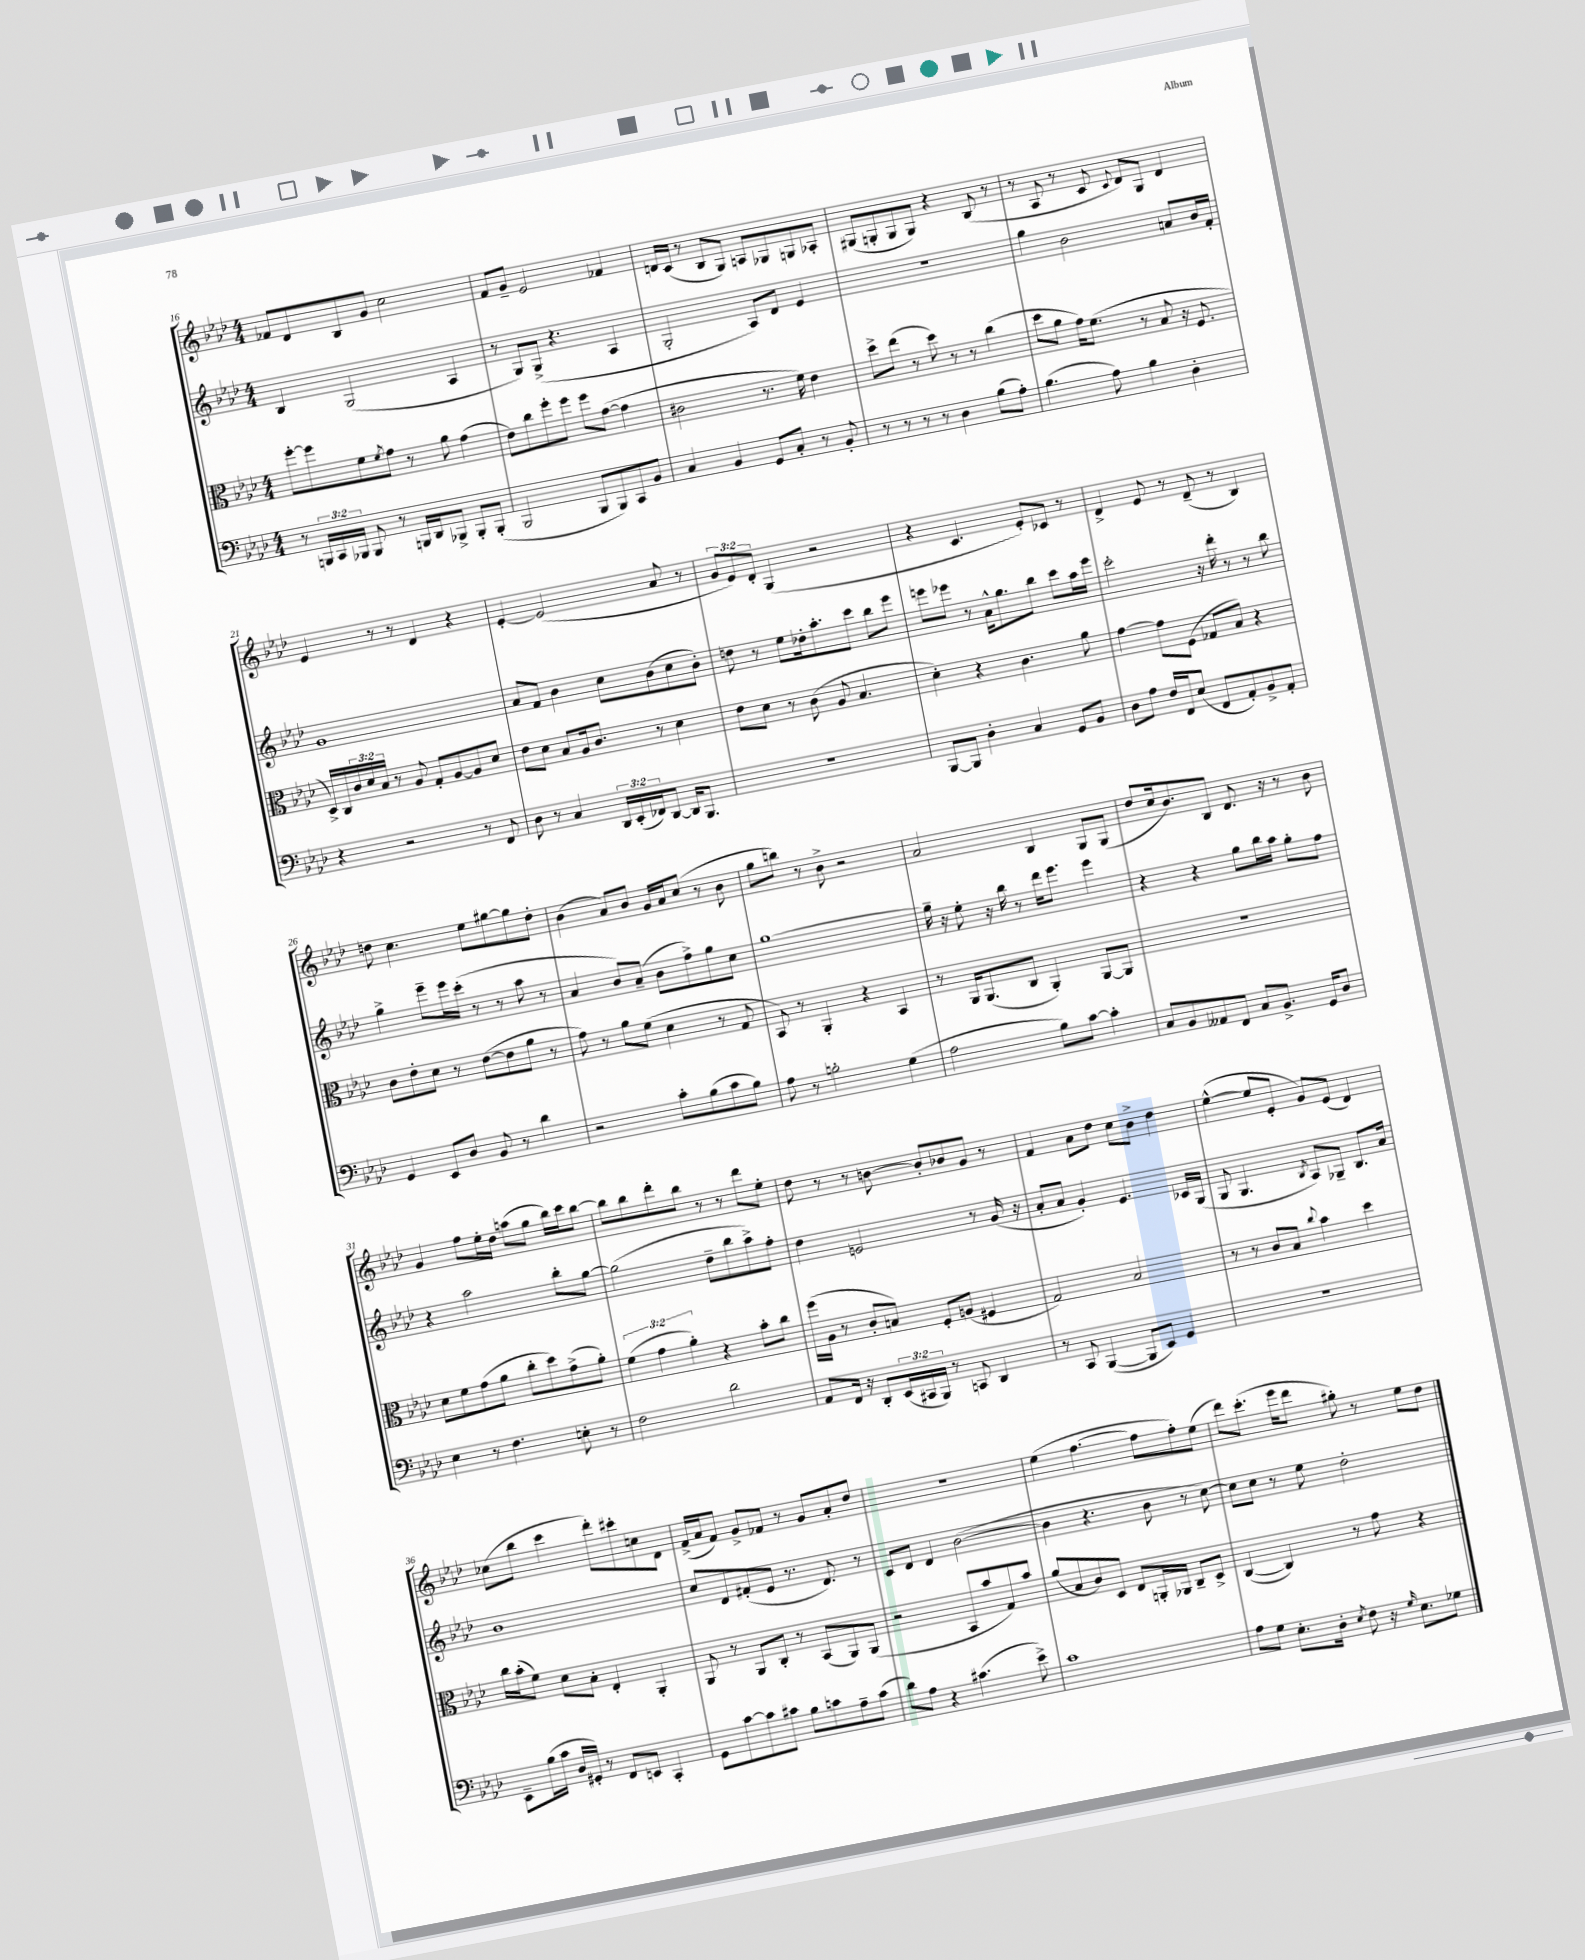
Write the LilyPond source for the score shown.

<<
\new StaffGroup <<
\new Staff = "s0" {
    \clef treble \key aes \major \numericTimeSignature \time 4/4 \override Staff.TupletNumber.text = #tuplet-number::calc-fraction-text
    fes'8 des'8 bes8 g'8 c''2 |
    f'8 g'8-- ees'2 fes'4 |
    d'16 c'16( r8 bes8 g8) a8 ges8 g8 aes8-. |
    gis8( g8-. g8 g8) r4 bes8( r8 |
    r8 aes8 r8 c'8 \appoggiatura { c'8 } des'8) g8 des'4 |
    ees'4 r8 r8 des'4 r4 |
    ees'4~-. ees'2( aes'8 r8 |
    \tuplet 3/2 { g'8 ees'8) des'8-. } g4( r2 |
    r4 c'4. ees'8-.) ces'8 r8 |
    des'4-> ees'8 r8 des'8--( r8 bes4) |
    d''8 c''4. ees''8 gis''8~ gis''8 d''8-. |
    bes'4( aes'8) bes'8 g'16 aes'16 c''8( r8 bes'8 |
    g''8 b''8) r8 bes'8-> r2 |
    aes'2 bes4 g8 g8( |
    des''8 c''16 bes'8.) bes8 des'8. r16 r8 bes'8 |
    g'4 f''8 ees''16-. des''16 a''8( g''8 bes''16) c'''16 bes''8~ |
    bes''8 bes''8 des'''8-. bes''8 r8 r8 des'''8 ees''8-. |
    des''8 r8 r8 b'8~ b'8-. bes'8 g'8 r8 |
    f'4 aes'8 des''8 c''8 bes'8-> des''4 |
    ees''4~-^( ees''8 ees'8-. g'8) ees'8( des'4) |
    ces''8( bes''8 c'''4 des'''8-.) cis'''8-. c''8 des'8 |
    f'16->( aes'16 f'8) g'8-> fes'8 r8 g'8 aes'8-. des''8 |
    R1 |
    ees''4( f''4.~ f''8 f''8-.) ees''8( |
    des'''8) c'''8.-.( ees'''16 des'''8 gis''8-.) r8 ees''8 des''8 \bar "|." |
}
\new Staff = "s1" {
    \clef treble \key aes \major \numericTimeSignature \time 4/4
    bes4 g2( aes4 |
    r8 g8) g8->( r4. aes4 |
    g2-. aes8) des'8 ees'4 |
    R1 |
    g''4 bes'2 a'8 bes'16 f'16-. |
    g'1 |
    aes'8 f'8 bes'4 c''8 bes'8( c''8 bes'8-.) |
    d''8 r8 ees''8 des''16-. aes''8.-. c'''8 bes''8 ees'''8 |
    e'''8 ees'''8 r8 aes'16-^ g''8. bes''8 c'''8 aes''16 ees'''16 |
    c'''2-. r16 des'''16-. r8 r8 bes''8 |
    g''4-> ees'''8-- ees'''16 c'''16-.( r8 r8 aes''8 r8 |
    aes'4 bes'8) aes'8--( bes'8 f''8->) g''8 c''8 |
    g''1~ |
    g''16-- r16 ees''8-. r16 bes''16 r8 des'''16 ees'''8. ees'''4 |
    r4 r4 g''8 bes''16 aes''16 g''8-. f''8 |
    r4 aes''2 bes''8-. g''8~ |
    g''2( des''8-- bes''8 aes''8->) f''8-. |
    des''4 e'2 r8 g'16( r16 |
    aes'8-. aes'8 g'4-.) ees'4. ces'16 g16( |
    g8 g4. \acciaccatura { bes8 } aes8) ges8-- bes8. aes'16 |
    bes'1 |
    c''8 des'8 fis'8-.( ees'8 r8. des'8.) r8 |
    c'8 des'8 des'4 bes'2~( |
    bes'4 r4. bes'8 r8 c''8~) |
    c''8 c''8 r8 ees''8 des''2-. \bar "|." |
}
\new Staff = "s2" {
    \clef alto \key aes \major \numericTimeSignature \time 4/4 \override Staff.TupletNumber.text = #tuplet-number::calc-fraction-text
    f''8~-. f''8 f'8 \acciaccatura { f'8 } g'8 r8 aes'8 g'4( |
    ees'8) c''8 f''8-. f''8 f''8 g'8~( g'4 |
    cis'2 r8. f'16) ees'4 |
    des''8-> ees''8( r8 des''8) r8 r8 c''4( |
    des''8 aes'8 g'16) f'8.( r8 bes8 r16 f8. |
    des16->) c16 \tuplet 3/2 { c'16 des'16 bes16 } r8 aes8 g8-. aes8~ aes8 des'8 |
    ees'8 des'8 bes8 aes16 c'8. r8 des'4 |
    ees'8 des'8 r8 c'8( aes8 bes4. |
    des'4-.) r4 c'4. aes'8 |
    g'4~ g'8 f8( ges8 bes8) r4 |
    c'8 ees'8-. des'8 r8 ees'8~( ees'8 aes'8 r8 |
    g'8) r8 aes'8 f'8( des'4 r8 g8 |
    bes,8) r8 aes,4-. r4 bes,4 |
    r8 aes,16 aes,8.( c8 aes,4-.) aes,8~ aes,8 |
    R1 |
    des'8 f'8 g'8( aes'8 c''8-. des''8) g'8->( aes'8-.) |
    \tuplet 3/2 { f'4( g'4 aes'4-.) } r4 bes'8-. c''8 |
    f''16( aes16 r8 c'8-. b8) f8-. a8( fis4 |
    g2) bes2 |
    r8 r8 c'8 bes8 \appoggiatura { c''8 } bes'4 des''4 |
    c''16 bes'16-.( f'8) des'8 bes8-. ees4-. aes,4-. |
    aes,8 r8 aes,8 c8-. r8 bes,8( aes,8) aes,8( |
    r2 bes,8 bes'8 g8) bes'8 |
    aes'8( bes8 c'8) des8 ees8 a,16-. aes,16 c8-- des8-> |
    c4~( c4) r8 g'8 r4 \bar "|." |
}
\new Staff = "s3" {
    \clef bass \key aes \major \numericTimeSignature \time 4/4 \override Staff.TupletNumber.text = #tuplet-number::calc-fraction-text
    r8 \tuplet 3/2 { b,,16 c,16 bes,,16 } bes,,8 r8 b,,16 des,16 bes,,8-> bes,,8-. bes,,8-.( |
    bes,,2 bes,,8 bes,,8) c,8 bes,8 |
    c4 bes,4 g,8 c8-. r8 bes,8-. |
    r8 r8 r8 r8 des4 bes8( aes8-.) |
    bes4.( aes8) bes4 des4-. |
    r4 r2 r8 f,8 |
    des8 r8 c4 \tuplet 3/2 { des,16 ees,16-.( fes,16) } des,8~ des,16 bes,,8. |
    r1 |
    bes,,8~ bes,,8 des4-. c4 g,8 bes,8 |
    des8 aes8 f16 f,16 ees8( f,8 aes,8-.) bes,8-> aes,8-. |
    g,4 ees,8 des8 bes,8 r8 des'4 |
    r2 c'8-. bes8( c'8 bes8) |
    aes8 r8 b2-. g4( |
    aes2 bes8) c'8~ c'4-. |
    c8 bes,8 aeses,8 f,8 c8 bes,8.-> g,16 des8 |
    ees4 r8 f4. e8-. r8 |
    f2 des'2 |
    aes,8 f,16 r16 des,8-. \tuplet 3/2 { ees,16( cis,16 bes,,16) } r8 c,8 des,4 |
    r8 c,8 bes,,4~( bes,,8 ees,8) g,4 |
    r1 |
    ees,8-- bes16( c'16 des16 gis,16-.) r8 f,8 e,8 c,4-. |
    g,8 c'8~ c'8 cis'8 bes8 c'8 aes8-- c'8( |
    des'8) aes8 r4 cis'4.( ees'8->) |
    c'1 |
    aes8 g8 ees8.-. des16-. \acciaccatura { ees8 } f8 r16 \grace { g16 } ees8. ges8 \bar "|." |
}
>>
>>
\layout { \context { \Score currentBarNumber = #16 } }
